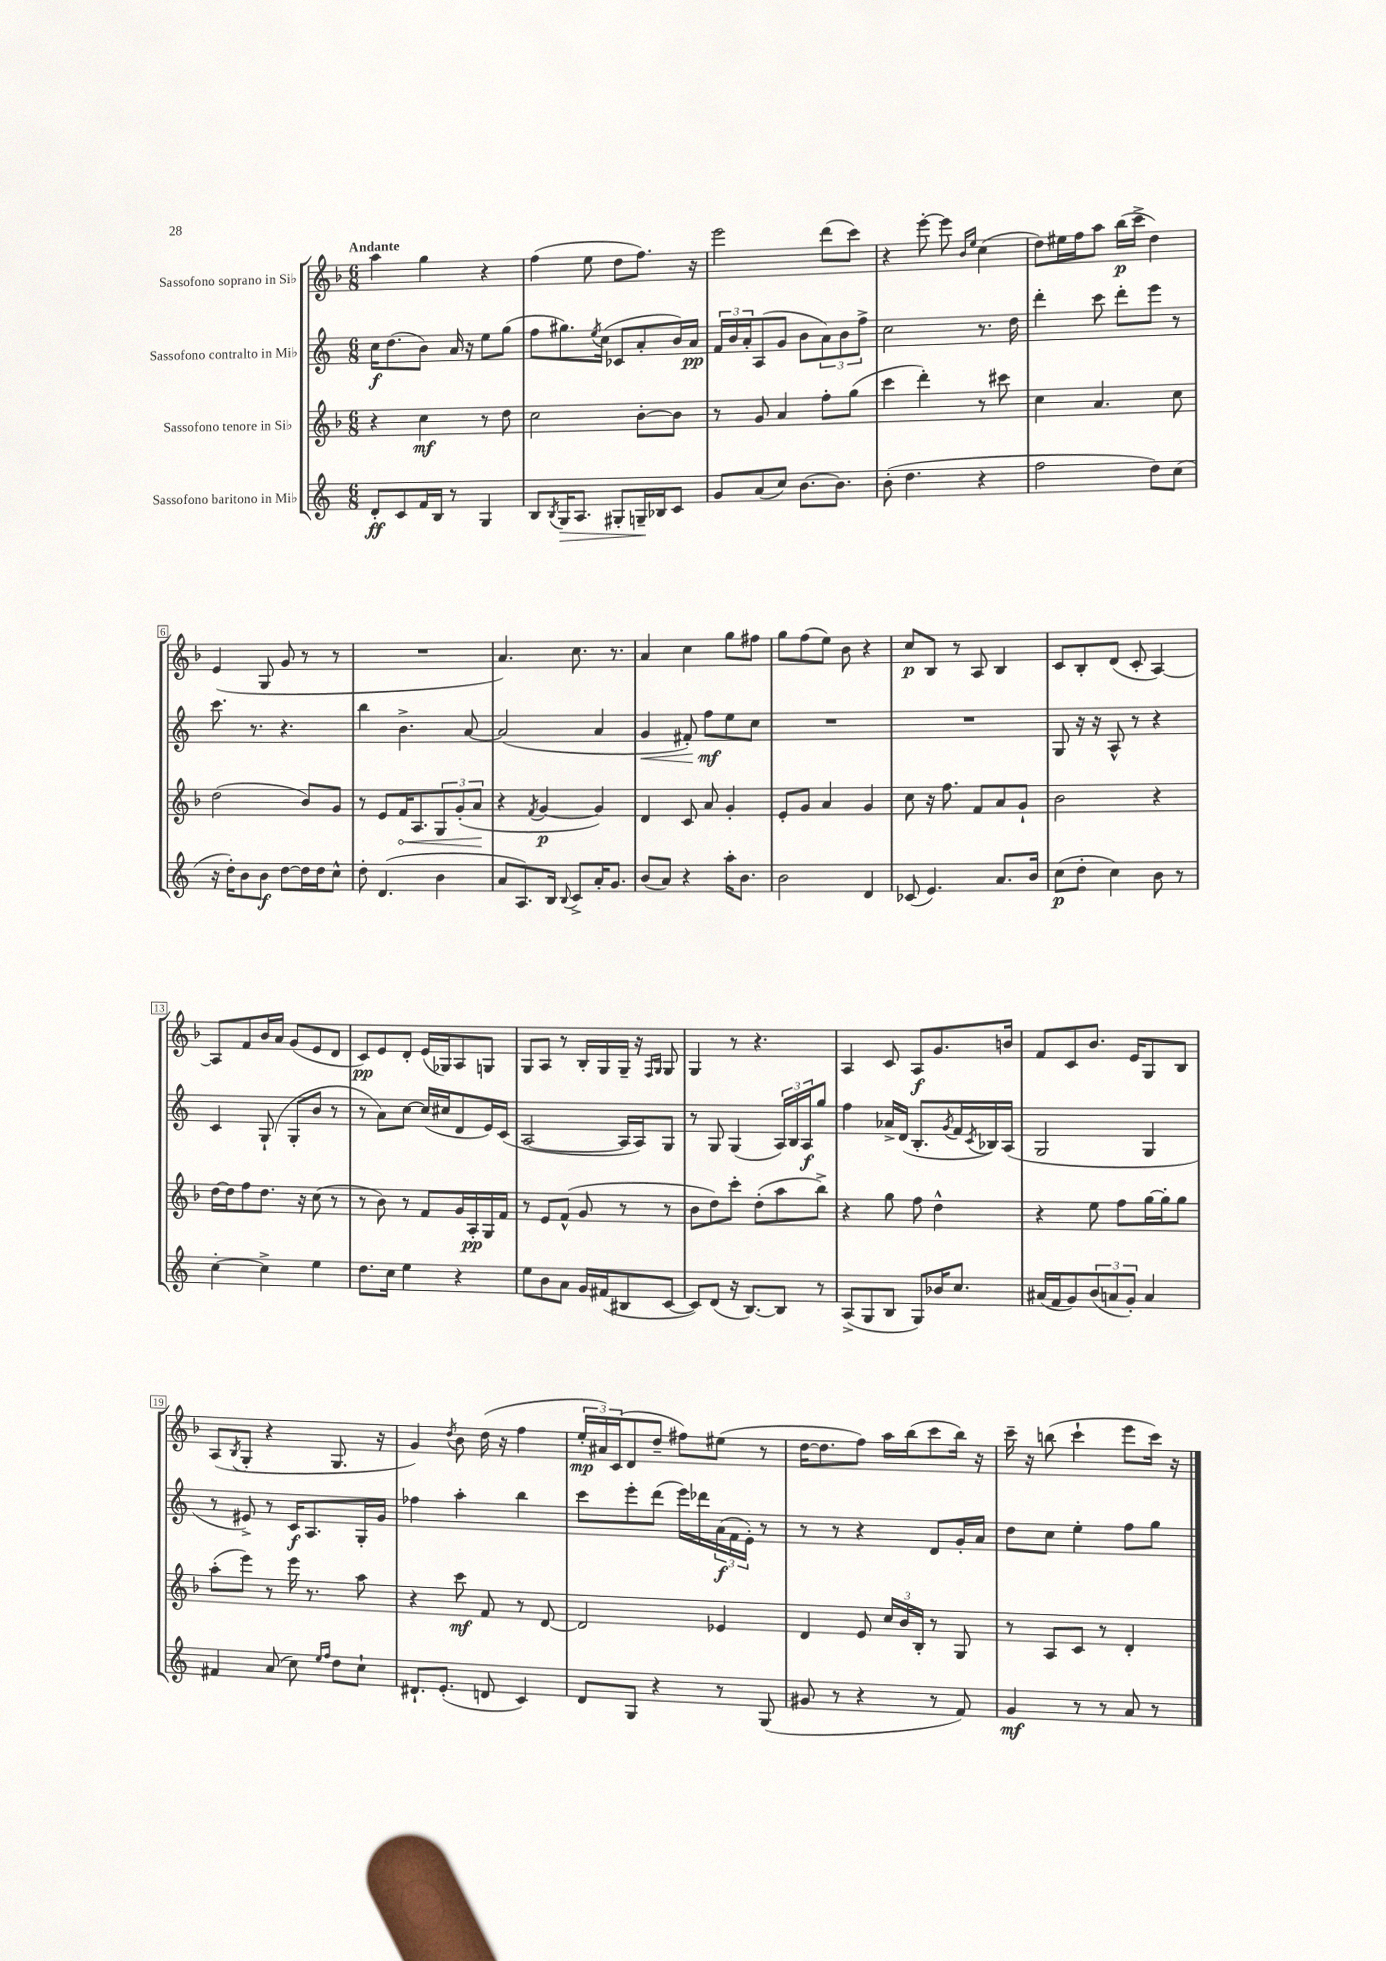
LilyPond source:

<<
\new StaffGroup <<
\new Staff = "s0" \with { instrumentName = "Sassofono soprano in Sib" } {
    \clef treble \key f \major \numericTimeSignature \time 6/8 \tempo "Andante"
    a''4 g''4 r4 |
    f''4( e''8 d''8 f''8.) r16 |
    e'''2 d'''8( c'''8) |
    r4 e'''8~-. e'''8 \grace { bes'16 e''16 } c''4( |
    d''8) eis''16 f''16 a''8 bes''16\p( c'''16-> d''4) |
    e'4( g8 g'8 r8 r8 |
    R2. |
    a'4.) c''8. r8. |
    a'4 c''4 g''8 fis''8 |
    g''8 f''8( e''8) bes'8 r4 |
    c''8\p bes8 r8 a8 bes4 |
    c'8 bes8-. d'8( c'8-. a4~) |
    a8 f'8 bes'16 a'16 g'8( e'8 d'8 |
    c'8\pp) e'8 d'8-. e'16( ges16) a8 g8 |
    g8 a8 r8 bes16-. g16 g16-- r16 \grace { f16 g16 } g8 |
    g4 r8 r4. |
    a4 c'8 a8\f g'8. b'16 |
    f'8 c'8 bes'8. e'16 g8 bes8 |
    a8( \acciaccatura { bes8 } g8-. r4 g8. r16 |
    g'4) \acciaccatura { d''8 } bes'8 d''16( r16 f''4 |
    \tuplet 3/2 { e''16-.\mp ais'16) c'16( } d'8 d''8-- fis''8) eis''8( r8 |
    d''16~ d''8. f''8) a''16 bes''16( c'''8 bes''16) r16 |
    c'''16-- r16 b''8( c'''4-! e'''8 c'''16) r16 \bar "|." |
}
\new Staff = "s1" \with { instrumentName = "Sassofono contralto in Mib" } {
    \clef treble \key c \major \numericTimeSignature \time 6/8
    c''16\f d''8.( b'8) a'16 r16 e''8 g''8( |
    f''8 gis''8.) \acciaccatura { e''8 } c''16( ces'8 a'8-. b'16) a'16\pp |
    \tuplet 3/2 { f'16 b'16 a'16-. } a8( g'8 b'8 \tuplet 3/2 { a'8) b'8 f''8-> } |
    c''2 r8. d''16 |
    d'''4-. c'''8 d'''8-. e'''8 r8 |
    c'''8. r8. r4. |
    b''4 b'4.-> a'8~ |
    a'2( a'4 |
    g'4\< fis'8-.) f''8\mf\! e''8 c''8 |
    R2. |
    R2. |
    g8 r16 r16 a8-^ r8 r4 |
    c'4 g8-!( g8-. b'8 r8 |
    r8 a'8) c''8~ c''16( cis''16 d'8 e'16) c'16( |
    a2~ a16 a16) g8 |
    r8 g8 g4( \tuplet 3/2 { a16) b16 a16\f } g''8 |
    f''4 aes'16-> d'16( b8.-. \acciaccatura { g'8 } f'16 \acciaccatura { c'8 } bes16) a16( |
    g2 g4 |
    r8 eis'8->) r8 c'16\f a8. g16-. g'16 |
    fes''4 a''4-. b''4 |
    c'''8 e'''8-. d'''8( e'''16) des'''16 \tuplet 3/2 { a'16\f( f'16 e'16-.) } r8 |
    r8 r8 r4 d'8 g'16-. a'16 |
    d''8 c''8 e''4-. f''8 g''8 \bar "|." |
}
\new Staff = "s2" \with { instrumentName = "Sassofono tenore in Sib" } {
    \clef treble \key f \major \numericTimeSignature \time 6/8
    r4 c''4\mf r8 d''8 |
    c''2 bes'8~-. bes'8 |
    r8 g'8 a'4 f''8-. g''8( |
    c'''4 d'''4-.) r8 cis'''8 |
    c''4 a'4. c''8 |
    d''2( bes'8) g'8 |
    r8 e'8 \once \override Hairpin.circled-tip = ##t f'16\< a8. \tuplet 3/2 { g8 g'8-.( a'8\! } |
    r4 \acciaccatura { f'8 } g'4~\p g'4) |
    d'4 c'8 a'8 g'4-. |
    e'8-. g'8 a'4 g'4 |
    c''8 r16 f''8. f'8 a'8 g'8-! |
    bes'2 r4 |
    d''16~ d''16 f''8 d''8. r16 c''8( r8 |
    r8 bes'8) r8 f'8 g'16 a16-.\pp g16 f'16 |
    r8 e'8 f'8-^( g'8 r8 r8 |
    bes'8 d''8) c'''8-. d''8-.( a''8 bes''8->) |
    r4 g''8 f''8 d''4-^ |
    r4 e''8 f''8 g''16~ g''16-. g''8 |
    a''8-.( e'''8) r8 e'''16 r8. a''8 |
    r4 c'''8\mf f'8 r8 d'8~ |
    d'2 ees'4 |
    d'4 e'8 \tuplet 3/2 { c''16 bes'16 bes16-. } r8 g8 |
    r8 a8 c'8 r8 d'4-. \bar "|." |
}
\new Staff = "s3" \with { instrumentName = "Sassofono baritono in Mib" } {
    \clef treble \key c \major \numericTimeSignature \time 6/8
    d'8-.\ff c'8 f'16 b16 r8 g4 |
    b8 \acciaccatura { b8 } g16\> a8. gis8-. g16--\! bes16 c'8 |
    g'8 a'8( c''8) b'8.~ b'8. |
    b'8-.( d''4. r4 |
    f''2 d''8) c''8( |
    r16 d''16-.) b'8 b'8\f d''8~ d''16 d''16 c''8-^ |
    d''8-. d'4.( b'4 |
    a'8 a8.) b16 \appoggiatura { b8 } c'8-> a'16-. g'8. |
    b'8( a'8) r4 a''16-. b'8. |
    b'2 d'4 |
    ces'8( e'4.) a'8. b'16 |
    c''8\p( d''8-. c''4) b'8 r8 |
    c''4~-. c''4-> e''4 |
    d''8. c''16 e''4 r4 |
    e''8 b'8 a'8 g'16 fis'16( bis8 c'8~ |
    c'8) d'8( r16 b8.~) b8 r8 |
    a8->( g8 b8 g8) bes'16 c''8. |
    ais'16( f'16 g'8) \tuplet 3/2 { b'8( a'8 g'8-.) } a'4 |
    fis'4 a'8( c''8) \grace { e''16 f''16 } d''8 c''8-! |
    dis'8.-! e'8.-.( d'8 c'4) |
    d'8 g8 r4 r8 g8( |
    gis'8 r8 r4 r8 f'8) |
    g'4\mf r8 r8 a'8 r8 \bar "|." |
}
>>
>>
\layout { \context { \Score \override BarNumber.stencil = #(make-stencil-boxer 0.1 0.3 ly:text-interface::print) } }
